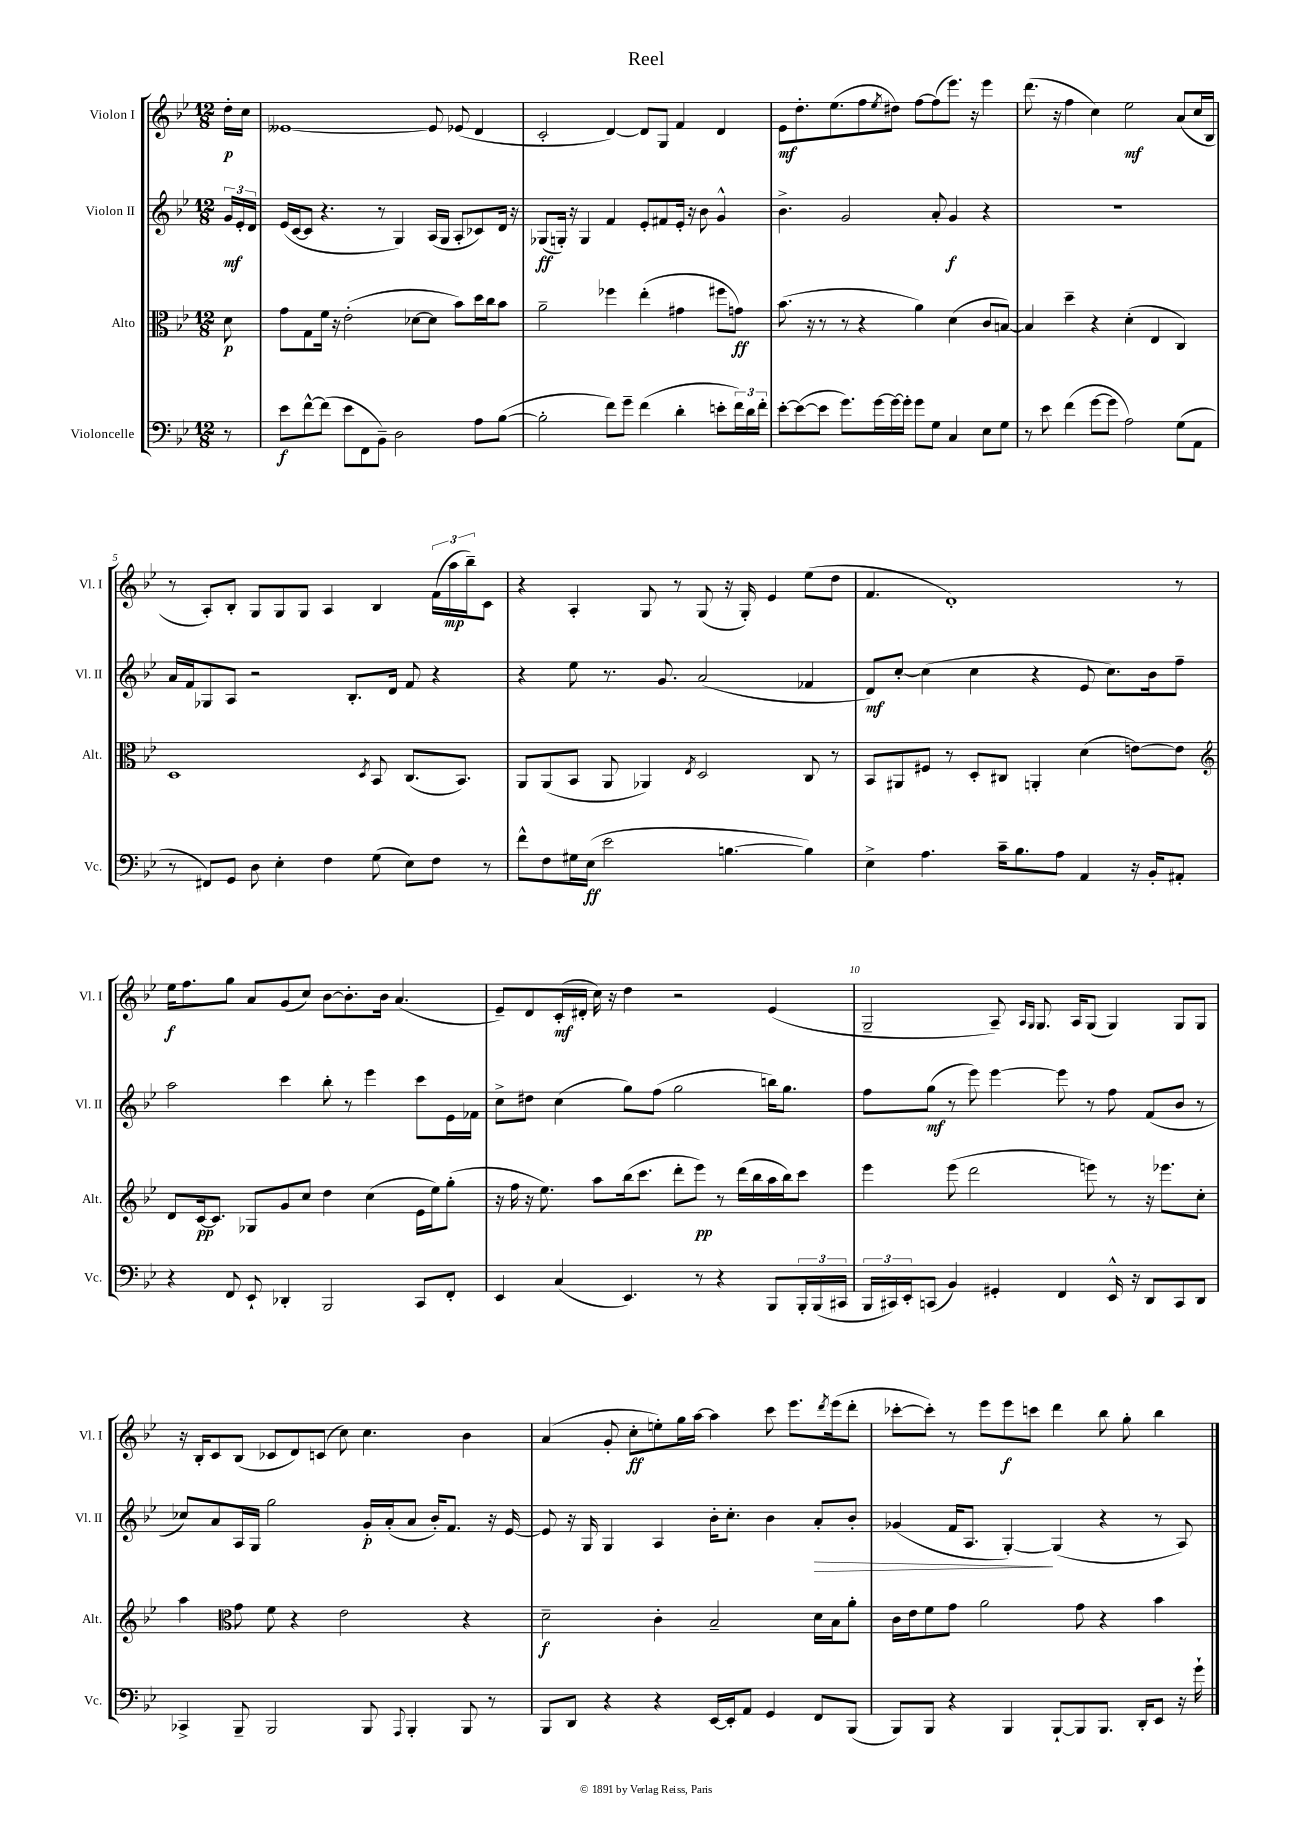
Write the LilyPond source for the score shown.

\header { title = "Reel" }
<<
\new StaffGroup <<
\new Staff = "s0" \with { instrumentName = "Violon I" shortInstrumentName = "Vl. I" } {
    \clef treble \key bes \major \numericTimeSignature \time 12/8 \partial 8
    d''16-.\p c''16 |
    eeses'1~ eeses'8 ees'8( d'4 |
    c'2-. d'4~) d'8 g8 f'4 d'4 |
    ees'8\mf d''8.-. ees''8.( f''8 \acciaccatura { ees''8 } dis''8) f''8~ f''8( ees'''8.) r16 ees'''4 |
    d'''8.( r16 f''4 c''4) ees''2\mf a'8( c''16 bes16 |
    r8 a8-.) bes8-. g8 g8 g8 a4 bes4 \tuplet 3/2 { f'16( a''16\mp bes''16--) } c'8 |
    r4 a4-. g8 r8 g8( r16 g16-.) ees'4 ees''8( d''8 |
    f'4. d'1-.) r8 |
    ees''16\f f''8. g''8 a'8 g'8( c''8) bes'8~ bes'8.-. bes'16 a'4.( |
    ees'8--) d'8 c'16-.\mf( dis'16-. c''16) r16 d''4 r2 ees'4( |
    g2-- a8--) \grace { a16 g16 } g8. a16 g8( g4) g8 g8 |
    r16 bes16-. c'8 bes8( ces'8 d'8) c'8( c''8) c''4. bes'4 |
    a'4( g'8-. c''8-.\ff e''8-.) g''16 a''16~ a''4 c'''8 ees'''8. \acciaccatura { d'''8 } ees'''16( d'''8-. |
    ces'''8~-. ces'''8-.) r8 ees'''8 ees'''8\f c'''8 d'''4 bes''8 g''8-. bes''4 \bar "|." |
}
\new Staff = "s1" \with { instrumentName = "Violon II" shortInstrumentName = "Vl. II" } {
    \clef treble \key bes \major \numericTimeSignature \time 12/8 \partial 8
    \tuplet 3/2 { g'16\mf ees'16-. d'16 } |
    ees'16( c'16~ c'8 r4. r8 g4) a16( g16 a8-. ces'8) d'16 r16 |
    ges8\ff( g16-.) r16 g4 f'4 ees'8-. fis'8 ees'16-. r16 bes'8 g'4-^ |
    bes'4.-> g'2 a'8-. g'4\f r4 |
    R1. |
    a'16 f'16 ges8 a8 r2 bes8.-. d'16 f'8 r4 |
    r4 ees''8 r8. g'8. a'2( fes'4 |
    d'8\mf) c''8~-. c''4( c''4 r4 ees'8 c''8.) bes'16 f''8-- |
    a''2 c'''4 bes''8-. r8 ees'''4 c'''8 ees'16 fes'16 |
    c''8-> dis''8 c''4( g''8) f''8( g''2 b''16) g''8. |
    f''8 g''8\mf( r8 ees'''8) ees'''4~ ees'''8 r8 f''8 f'8( bes'8 r8 |
    ces''8) a'8 a16 g16 g''2 g'16-.\p a'16-.( a'8 bes'16-.) f'8. r16 ees'16~ |
    ees'8 r16 g16 g4 a4 bes'16-. c''8.-. bes'4 a'8-.\> bes'8-. |
    ges'4( f'16 a8. g4~-.\!) g4( r4 r8 a8) \bar "|." |
}
\new Staff = "s2" \with { instrumentName = "Alto" shortInstrumentName = "Alt." } {
    \clef alto \key bes \major \numericTimeSignature \time 12/8 \partial 8
    d'8\p |
    g'8 g8 f'16 r16 ees'2-.( des'8~ des'8 bes'8) d''16 c''16 bes'8 |
    a'2-- fes''4 ees''4-.( gis'4 fis''8 g'8\ff) |
    bes'8.( r16 r8 r8 r4 a'4) d'4( c'8 b8~) |
    b4 d''4-- r4 d'4-.( ees4 c4) |
    d1 \acciaccatura { d8 } bes,8 c8.( bes,8.) |
    a,8 a,8( bes,8 a,8 aes,4) \acciaccatura { ees8 } d2 c8 r8 |
    bes,8 ais,8 fis8 r8 d8-. cis8 a,4-. d'4( e'8~) e'8 |
    \clef treble d'8 c'16~\pp c'8. ges8 g'8 c''8 d''4 c''4( ees'16 ees''16) g''8-.( |
    r16 f''16 r16 ees''8.) a''8 bes''16( c'''8. d'''8-. ees'''8\pp) r8 d'''16( bes''16 a''16 bes''16) c'''8 |
    ees'''4 ees'''8( d'''2 e'''8) r8 r16 ees'''8. c''8-. |
    a''4 \clef alto g'8 f'8 r4 ees'2 r4 |
    d'2--\f c'4-. bes2-- d'16 bes16 a'8-. |
    c'16 ees'16 f'8 g'8 a'2 g'8 r4 bes'4 \bar "|." |
}
\new Staff = "s3" \with { instrumentName = "Violoncelle" shortInstrumentName = "Vc." } {
    \clef bass \key bes \major \numericTimeSignature \time 12/8 \partial 8
    r8 |
    ees'8\f f'8~-^ f'8( ees'8 f,8 bes,8--) d2 a8 bes8~( |
    bes2-. f'8) g'8-- f'4( d'4-. e'8-. \tuplet 3/2 { f'16) d'16 f'16-. } |
    ees'8~-. ees'8~( ees'8 g'8.) g'16~ g'16~ g'16-. g'8 g8 c4 ees8 g8 |
    r8 ees'8 f'4( g'8~ g'8 a2) g8( a,8 |
    r8 fis,8) g,8 d8 ees4-. f4 g8( ees8) f8 r8 |
    f'8-^ f8 gis16 ees16\ff( ees'2 b4.~ b4) |
    ees4-> a4. c'16-- bes8. a8 a,4 r16 bes,16-. ais,8-. |
    r4 f,8 ees,8-! des,4-. bes,,2 c,8 f,8-. |
    ees,4 c4( ees,4.) r8 r4 bes,,8 \tuplet 3/2 { bes,,16-. bes,,16( cis,16 } |
    \tuplet 3/2 { bes,,16 cis,16) ees,16-. } c,8( bes,4) gis,4-. f,4 ees,16-^ r16 d,8 c,8 d,8 |
    ces,4-> bes,,8-- bes,,2 bes,,8 \appoggiatura { a,,8 } bes,,4-. bes,,8 r8 |
    bes,,8 d,8 r4 r4 ees,16~ ees,16-. a,8 g,4 f,8 bes,,8( |
    bes,,8) bes,,8 r4 bes,,4 bes,,8~-! bes,,8 bes,,8. d,16-. ees,8 r16 g'16-! \bar "|." |
}
>>
>>
\layout { \context { \Score \override BarNumber.break-visibility = ##(#f #t #t) barNumberVisibility = #(every-nth-bar-number-visible 5) } }
